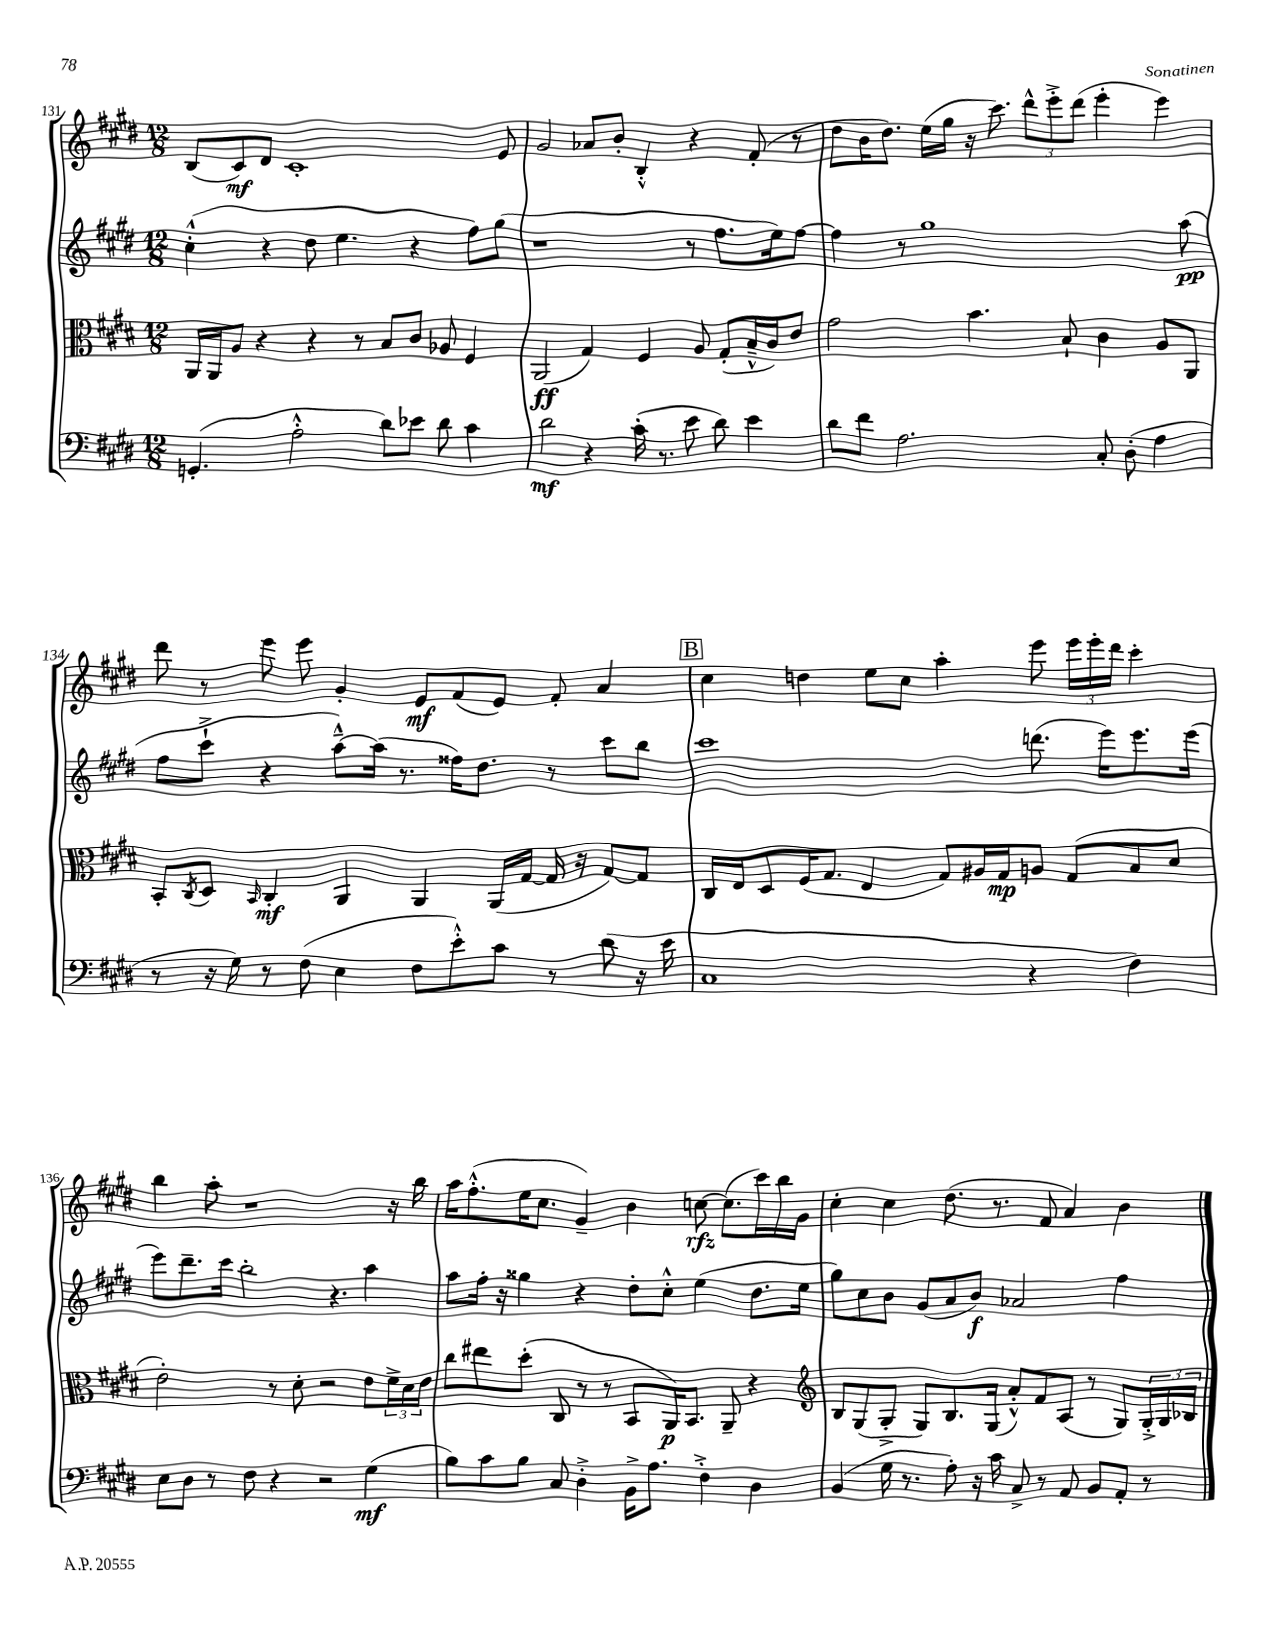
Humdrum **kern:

**kern	**kern	**kern	**kern
*staff4	*staff3	*staff2	*staff1
*clefF4	*clefC3	*clefG2	*clefG2
*k[f#c#g#d#]	*k[f#c#g#d#]	*k[f#c#g#d#]	*k[f#c#g#d#]
*M12/8	*M12/8	*M12/8	*M12/8
(4.GG'	16AA	(4cc#'^^	(8B
.	16AA	.	.
.	8A	.	8c#)
.	4r	4r	8d#
2A'^^	.	.	1c#'
.	4r	8dd#	.
.	.	4.ee	.
.	8r	.	.
8d#)	8B	.	.
8e-	8c#	4r	.
8d#	8A-	.	.
4c#	4F#	8ff#)	.
.	.	(8gg#	8e
=	=	=	=
2d#	(2AA	1r	2g#
4r	4G#)	.	8a-
.	.	.	8b'
(16c#'	4F#	.	4B'^^
8.r	.	.	.
8e	8A	8r	4r
8d#)	(8G#'	8.ff#	.
4e	16B~^^	.	(8f#'
.	16c#)	16ee)	.
.	8e	[8ff#	8r
=	=	=	=
8d#	2g#	4ff#]	8dd#
8f#	.	.	16b
.	.	.	8.dd#)
2.A	.	8r	.
.	.	1gg#	(16ee
.	.	.	16gg#
.	4.b	.	16r
.	.	.	8.ccc#)
.	.	.	12ddd#^^
.	.	.	12eee'^
.	8B`	.	.
.	.	.	(12ddd#
8C#'	4c#	.	4eee'
(8D#'	.	.	.
4A	8A	.	4eee)
.	8AA	(8aa	.
=	=	=	=
8r	8BB'	8ff#	8ddd#
.	8qC#	.	.
16r	8D#	8ccc#`^	8r
16G#)	.	.	.
.	16qqBB	.	.
8r	4C#'	4r	8eee
(8F#	.	.	8eee
4E	4AA	[8aa~^^)	4g#'
.	.	(16aa]	.
.	.	8.r	.
8F#	4AA	.	8e
8e'^^)	.	16ff##)	(8f#
.	.	8.dd#	.
8c#	(16AA	.	8e)
.	[16G#	.	.
8r	16G#]	8r	8f#'
.	16r	.	.
(8d#	[8G#)	8ccc#	4a
16r	8G#]	8bb	.
16e	.	.	.
=	=	=	=
1C#	16C#	1ccc#	4cc#
.	16E	.	.
.	8D#	.	.
.	(16F#	.	4dd
.	8.G#	.	.
.	4E	.	8ee
.	.	.	8cc#
.	8G#)	.	4aa'
.	16A#	.	.
.	16G#	.	.
4r	8A	(8.ddd	8eee
.	(8G#	.	24eee
.	.	.	24eee'
.	.	16eee)	.
.	.	.	24ddd#
4F#)	8B	8.eee	4ccc#'
.	8d#	.	.
.	.	(16eee	.
=	=	=	=
8E	2e')	8eee)	4bb
8D#	.	8.ddd#~	.
8r	.	.	8aa'
.	.	16ccc#	.
8F#	.	2bb'	1r
4r	8r	.	.
.	8d#'	.	.
2r	2r	.	.
.	.	4.r	.
(4G#	8e	4aa	.
.	24f#^	.	16r
.	24d#	.	.
.	.	.	16bb
.	24e	.	.
=	=	=	=
8B)	8cc#	8aa	16aa
.	.	.	(8.ff#'^^
8c#	8ee#	16ff#'	.
.	.	16r	.
8B	(8dd#'	4gg##	16ee
.	.	.	8.cc#
8C#	8C#	.	.
4D#'^	8r	4r	4g#~)
.	8r	.	.
16BB^	8BB	8dd#'	4b
8.A	.	.	.
.	16AA)	8cc#'^^	.
.	8.BB	.	.
4F#'^	.	(4ee	[8cc
.	8AA~	.	(8.cc]
4D#	4r	8.dd#	.
.	.	.	16ccc#)
.	.	.	16bb
.	.	16ee	16g#
=	=	=	=
*	*clefG2	*	*
(4BB	8B	8gg#)	4cc#'
.	(8G#	8cc#	.
16G#	8G#'^	8b	4cc#
8.r	.	.	.
.	8G#)	(8g#	.
8A')	8.B	8a	(8.dd#
16r	.	8b)	.
16c#	(16G#	.	8.r
8C#^	8a'^^)	2a-	.
8r	8f#	.	8f#
8AA	(8A	.	4a)
8BB	8r	.	.
8AA'	8G#)	4ff#	4b
8r	24G#'^	.	.
.	24G#	.	.
.	24B-	.	.
==	==	==	==
*-	*-	*-	*-
